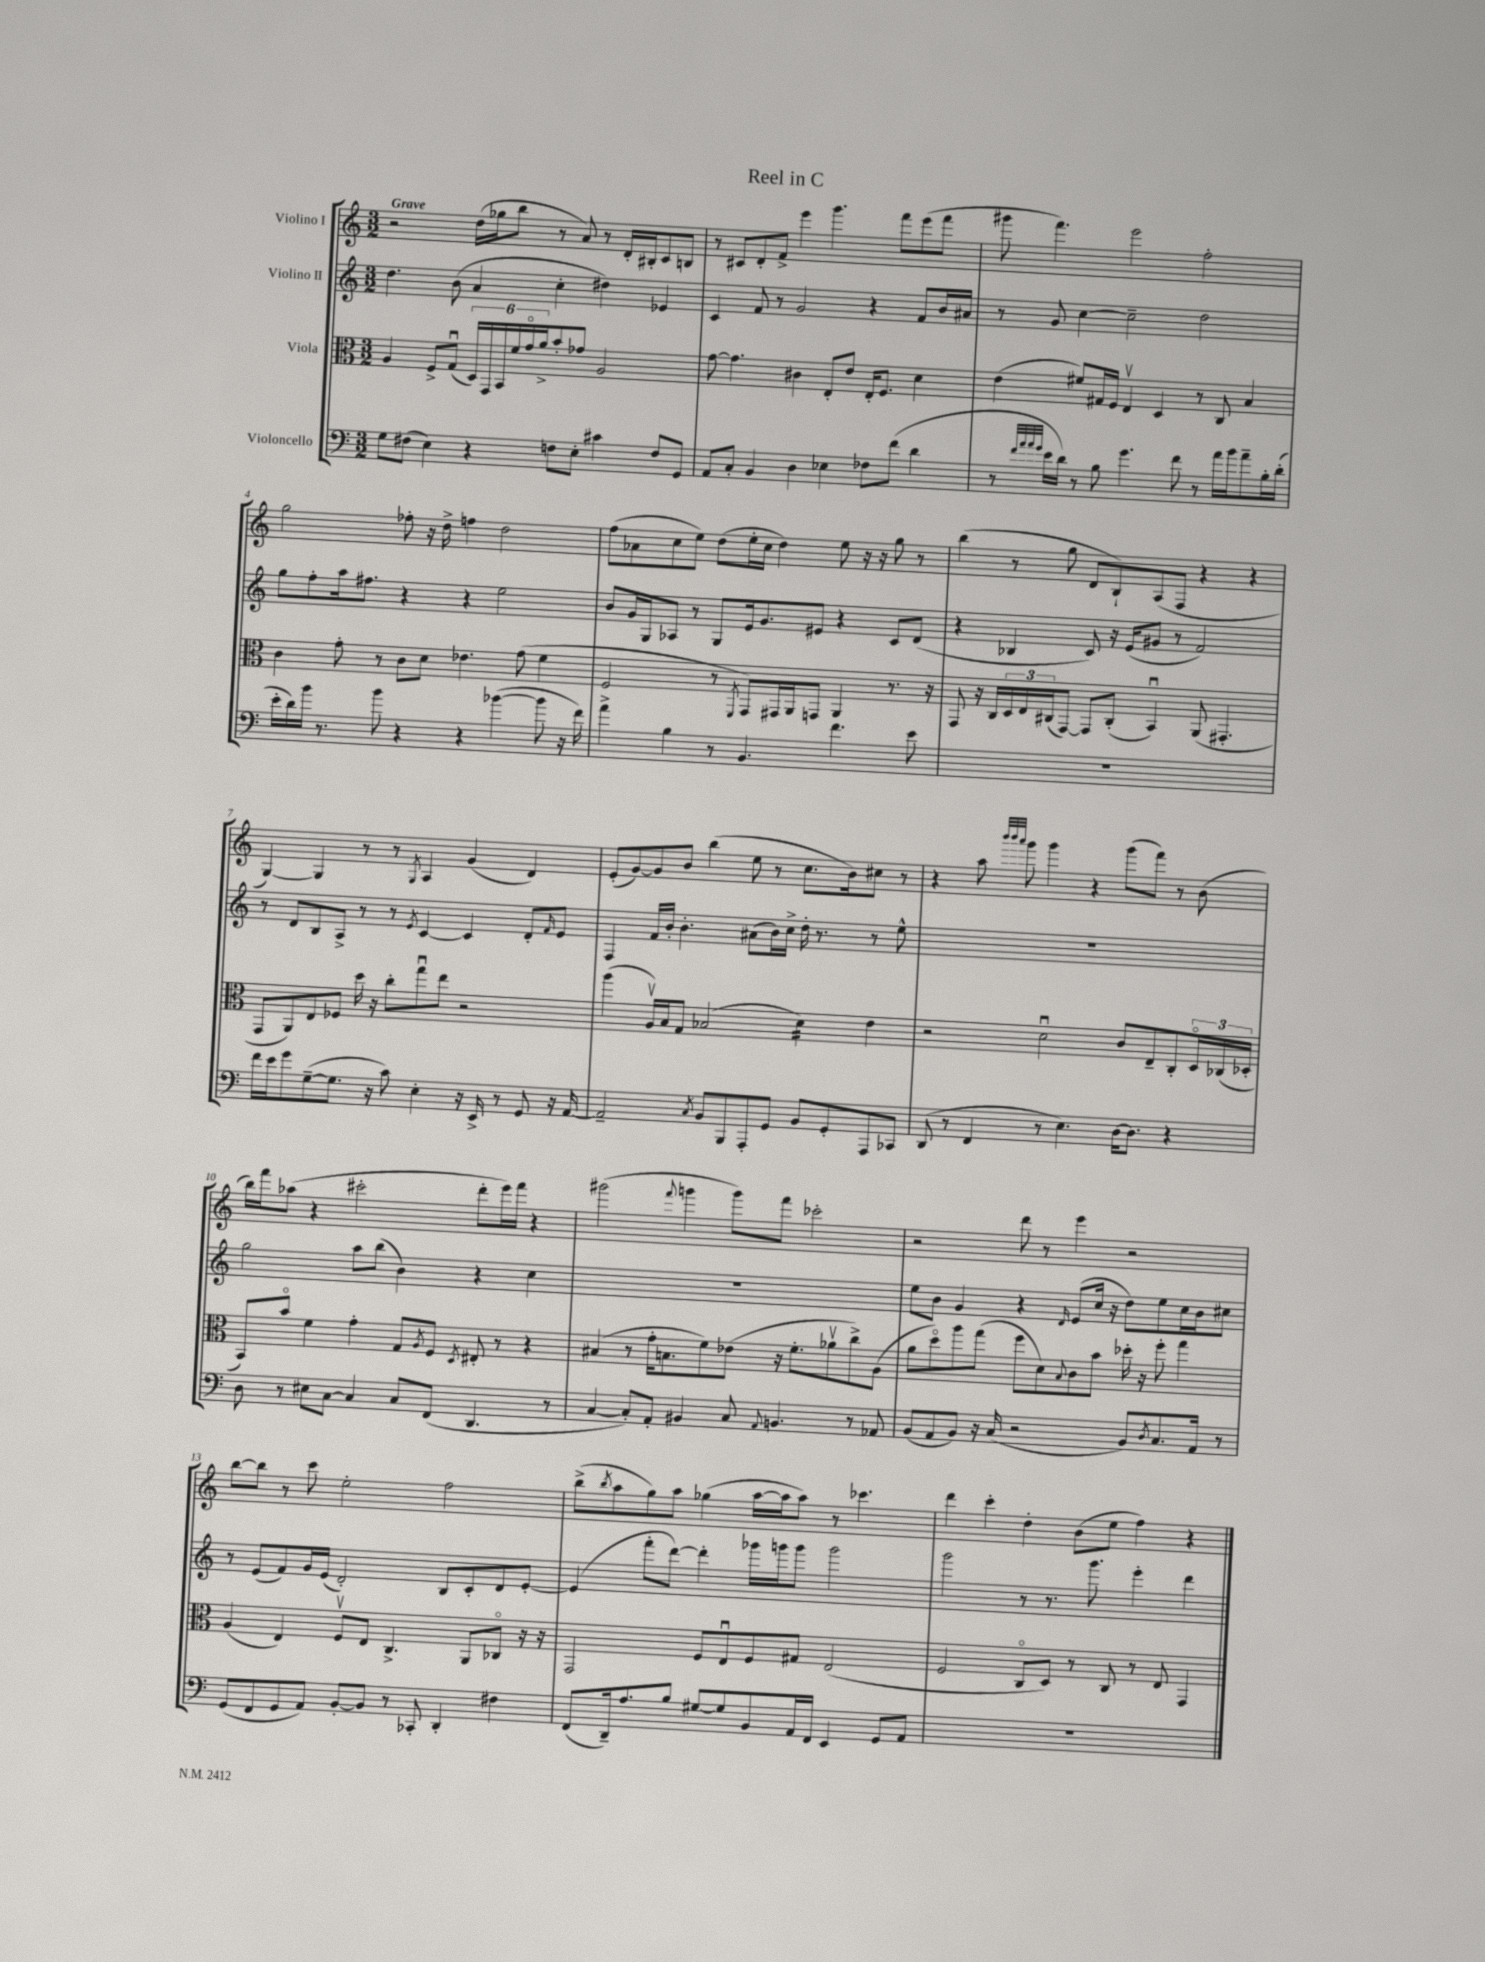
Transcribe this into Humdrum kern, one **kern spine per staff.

**kern	**kern	**kern	**kern
*staff4	*staff3	*staff2	*staff1
*clefF4	*clefC3	*clefG2	*clefG2
*k[]	*k[]	*k[]	*k[]
*M3/2	*M3/2	*M3/2	*M3/2
8G	4A	4.dd	2r
(8F#	.	.	.
4E)	8F^	.	.
.	(8Gu	(8b	.
4r	24D)	4a	(16dd
.	24GG	.	.
.	.	.	16gg-
.	24BB	.	.
.	24f	.	8bb
.	24go	.	.
.	24a^	.	.
8F	8b'	4cc'	8r
8E'	8g-	.	8a)
4c#	2A	4dd#)	8r
.	.	.	16d'
.	.	.	16B#'
8F	.	4e-	8c
8GG	.	.	8B
=	=	=	=
8AA	[8g	4c	8r
8C'	4.g]	.	8c#
4BB	.	8f	8d'
.	.	8r	8f^
4D	4c#	2g	4eee
4E-	8E'	.	4.ggg
.	8e	.	.
8F-	16E'	4r	.
.	8.F	.	.
(8f	.	.	8fff
4d	4d	8f	(8eee
.	.	16b	8fff
.	.	16a#	.
=	=	=	=
8r	(4e	8r	8ggg#
32qqf	.	.	.
32qqa	.	.	.
32qqa	.	.	.
32qqg	.	.	.
16e	.	8g	4.fff)
16d)	.	.	.
8r	8f#)	[4cc	.
8B	16G#	.	.
.	16F	.	.
4.g	4Ev	2cc~]	2eee
.	4D	.	.
8f	.	.	.
8r	8r	2dd	2ff'
16a	8C	.	.
16b	.	.	.
8a~	4B	.	.
16B'	.	.	.
(16d'	.	.	.
=	=	=	=
16e'	4c	8gg	2gg
16d)	.	.	.
16b	.	8ff'	.
8.r	.	.	.
.	8g'	16aa	.
.	.	8.ff#	.
8b	8r	.	.
4r	8c	4r	8ff-'
.	8d	.	16r
.	.	.	16dd^
4r	4.e-	4r	4ff
([4b-	.	2ee	2dd
.	(8g	.	.
8b-]	4f	.	.
16r	.	.	.
16f)	.	.	.
=	=	=	=
4a^	2F	8b	(8ff
.	.	16g	8a-
.	.	16G	.
4B	.	8A-	8cc
.	.	8r	8ee)
8r	8r	8G	(8dd
.	8qFF	.	.
4.BB	8GG)	16e	16ee'
.	.	8.g	16cc
.	16GG#	.	4dd)
.	16AA	.	.
.	8GG	8e#	.
4.f	4AA	4r	8ee
.	.	.	16r
.	.	.	16r
.	8.r	8c	8gg
8e	.	(8d	8r
.	16r	.	.
=	=	=	=
1.r	8GG	4r	(4bb
.	16r	.	.
.	16C	.	.
.	24D	4B-	8r
.	24E	.	.
.	(24C#	.	.
.	[8GG)	.	8gg
.	8GG]	8c)	8d
.	(8C#'	16r	8B`)
.	.	(16e	.
.	4BBu)	8g#	(8A
.	.	8r	8F
.	(8AA	2f)	4r
.	4.GG#'	.	.
.	.	.	4r
=	=	=	=
16f	8GG	8r	[4G)
16e	.	.	.
8g	8AA)	8d	.
([8G~	8E	8B	4G]
8.G]	8F-	8A^	.
.	16dd	8r	8r
16r	16r	.	.
8c)	8cc'	8r	8r
.	.	8qe	8qG
4E'	8ggu	[4c	4A
.	8ee	.	.
16r	2r	4c]	(4g
16EE^	.	.	.
8r	.	.	.
8GG	.	8d'	4d)
.	.	16qqf	.
16r	.	8e	.
[16AA	.	.	.
=	=	=	=
2AA~]	(4aa	4F	(8e'
.	.	.	[8g)
.	16Av)	16f	8g]
.	16B	16b'	.
.	8G	4.b'	8b
8qC	.	.	.
8BB	(2B-	.	(4bb
8BBB	.	.	.
8AAA'	.	(8a#	8ee
8GG	.	16b)	8r
.	.	16cc^	.
8BB	4d)	16dd'	8.cc
.	.	8.r	.
8GG'	.	.	.
.	.	.	16b)
8AAA	4e	8r	8cc#
8CC-	.	8ee^^	8r
=	=	=	=
(8DD	2r	1.r	4r
8r	.	.	.
4FF	.	.	8aa
.	.	.	32qqbbb
.	.	.	32qqbbb
.	.	.	32qqaaa
.	.	.	8ggg
8r	2du	.	4ggg
4.E)	.	.	.
.	.	.	4r
[16D	8c	.	(8ggg
8.D]	.	.	.
.	8E~	.	8fff)
4r	8C'	.	8r
.	24Do	.	(8b
.	(24C-	.	.
.	24D-'	.	.
=	=	=	=
8D	8BB)	2gg	16bb)
.	.	.	16fff
8r	8bo	.	(8aa-
8E#	4f	.	4r
[8C	.	.	.
4C]	4g'	8aa	2ccc#'
.	.	(8bb	.
8C	8G	4b)	.
.	8qA	.	.
(8FF	8F	.	.
.	8qD	.	.
4.DD	8E#'	4r	8ddd'
.	8r	.	16eee)
.	.	.	16fff
.	4r	4cc	4r
8r	.	.	.
=	=	=	=
[4C	(4B#	1.r	(2ggg#
8C'])	8r	.	.
8AA'	16g'	.	.
.	8.B	.	.
.	.	.	8qqfff
4BB#	.	.	4ggg
.	8f)	.	.
8C	(8e-	.	8ggg)
8qqAA	.	.	.
4.BB	16r	.	8fff
.	8.f'	.	.
.	.	.	2ccc-'
.	8a-v	.	.
8r	8cc^)	.	.
8AA-	(8A	.	.
=	=	=	=
(8BB	8a	8ee	2r
8AA	8ddo)	8b	.
8BB)	8aa	4g	.
16r	(8gg	.	.
(16C	.	.	.
2r	8ff	4r	8ddd
.	8d)	.	8r
.	8qqB	16qqd	.
.	8c	(8e	4eee
.	8b	16cc	.
.	.	16r	.
8BB)	16dd-'	8dd)	2r
.	16r	.	.
8qD	.	.	.
8.C	8ff'	8ee	.
.	4gg	16cc	.
16AA	.	16b	.
8r	.	8cc#	.
=	=	=	=
(8GG	(4A	8r	[8bb
8FF	.	(8e	8bb]
8GG	4E)	8f)	8r
8AA)	.	16g	8ccc
.	.	(16e	.
[8BB'	8Fv	2d')	2ee'
8BB]	8E	.	.
8r	4.C^	.	.
8CC-'	.	.	.
4DD'	.	8B	2ff
.	8AA	8c'	.
4F#	8C-o	8d	.
.	16r	[8e'	.
.	16r	.	.
=	=	=	=
(8FF	2GG	(4e]	(8bb^
.	.	.	8qbb
16DD~)	.	.	8aa
8.A	.	.	.
.	.	8fff'	8gg)
8B	.	[8ddd)	8aa
[8G#	8F	4ddd']	(4gg-
8G#]	8Eu	.	.
8BB	8F	16ggg-	[16aa
.	.	16ggg	16aa]
16AA	8G#	8ggg	8aa)
16FF	.	.	.
4EE	(2E	2ggg	8r
.	.	.	4.ccc-
8GG	.	.	.
8AA	.	.	.
=	=	=	=
1.r	2F	2ggg	4ddd
.	.	.	4ccc'
.	8Co	8r	4dd'
.	8D)	8.r	.
.	8r	.	(8b
.	.	8.ggg	.
.	8C	.	8ee
.	8r	4eee'	4ff)
.	8E	.	.
.	4GG	4ddd	4r
==	==	==	==
*-	*-	*-	*-
